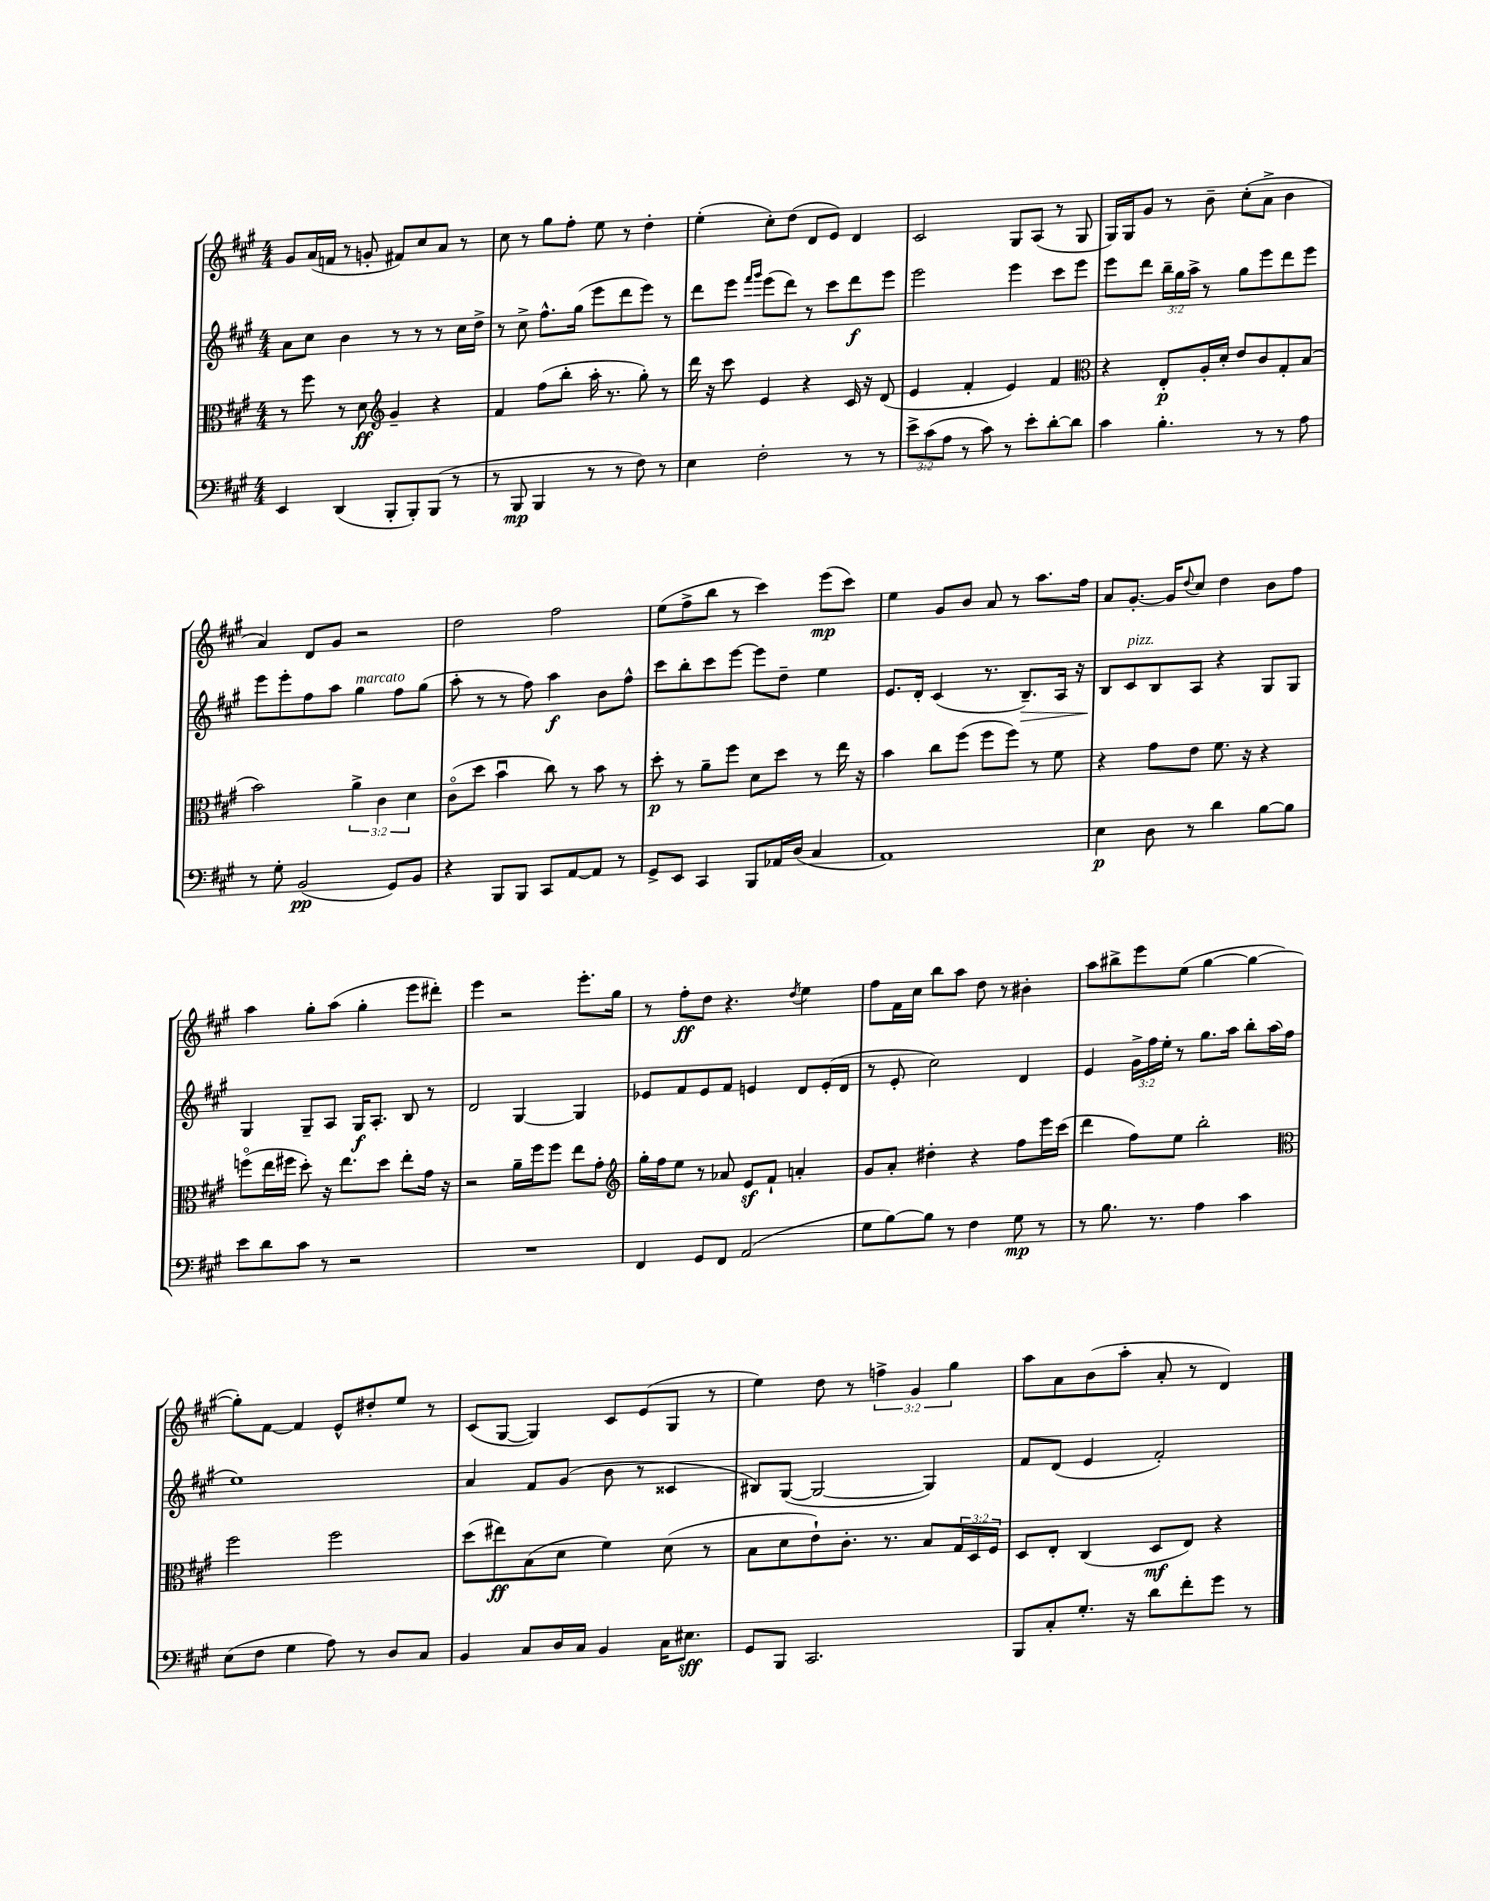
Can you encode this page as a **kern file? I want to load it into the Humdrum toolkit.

**kern	**kern	**kern	**kern
*staff4	*staff3	*staff2	*staff1
*clefF4	*clefC3	*clefG2	*clefG2
*k[f#c#g#]	*k[f#c#g#]	*k[f#c#g#]	*k[f#c#g#]
*M4/4	*M4/4	*M4/4	*M4/4
4EE	8r	8a	8g#
.	8ff#	8cc#	(16a
.	.	.	16f
(4DD	8r	4b	8r
.	8d	.	8g'
*	*clefG2	*	*
8BBB'	4g#~	8r	8f#)
8BBB')	.	8r	8cc#
(8BBB	4r	8r	8a
8r	.	16cc#	8r
.	.	16dd^	.
=	=	=	=
8r	4f#	8r	8cc#
8BBB	.	8cc#^	8r
4BBB	(8ff#	8.ff#^^	8gg#
.	8bb'	.	8ff#'
.	.	(16gg#	.
8r	16aa'	8eee	8ee
.	8.r	.	.
8r	.	8ddd	8r
8F#)	8gg#')	8eee)	4dd'
8r	8r	8r	.
=	=	=	=
4E	16ddd	8ddd	(4ee'
.	16r	.	.
.	8ccc#	8eee	.
.	.	16qqfff#	.
.	.	16qqggg#	.
2F#'	4e	(8eee	8cc#')
.	.	8ddd)	(8dd
.	4r	8r	8d
.	.	8ccc#	8e)
8r	16c#	8ddd	4d
.	16r	.	.
8r	(8d	8eee	.
=	=	=	=
12e^	4e	2eee	2c#
(12c#	.	.	.
12A	.	.	.
8r	4f#'	.	.
8c#)	.	.	.
8r	4e)	4eee	8G#
8e'	.	.	(8A
[8d'	4f#	8ccc#	8r
8d]	.	8eee	8G#
=	=	=	=
*	*clefC3	*	*
4c#	4r	8eee	16G#)
.	.	.	16G#
.	.	8ddd	8g#
4.B'	8E'	24bb~	8r
.	.	24gg#	.
.	.	24aa^	.
.	16A'	8r	8b~
.	16d'	.	.
.	8e	8gg#	(8cc#'
8r	8c#	8eee	8a^
8r	8G#'	8ddd	4b
8A	(8B	8eee	.
=	=	=	=
8r	2b)	8eee	4a)
8G#'	.	8eee'	.
(2BB	.	8ff#	8d
.	.	8aa	8g#
.	6a^	4gg#	2r
.	6c#	.	.
8GG#)	.	8ff#	.
.	6d	.	.
8BB	.	(8gg#	.
=	=	=	=
4r	(8c#o	8aa'	2dd
.	8dd	8r	.
8BBB	4bu	8r	.
8BBB	.	8ff#)	.
8CC#	8cc#)	4aa	2ff#
[8AA	8r	.	.
8AA]	8b	8b	.
8r	8r	8ff#^^	.
=	=	=	=
8GG#^	8dd'	8ccc#	(8ee
8EE	8r	8bb'	8ff#^
4CC#	8a~	8ccc#	8bb
.	8ff#	[8eee	8r
8BBB	8d	8eee]	4ccc#)
16AA-	8dd	8dd~	.
(16D	.	.	.
4C#	8r	4ee	(8eee
.	16ee	.	8ccc#)
.	16r	.	.
=	=	=	=
1AA)	4b	8.e	4ee
.	.	16d'	.
.	8cc#	(4c#	8g#
.	(8ff#	.	8b
.	8ff#	8.r	8a
.	8ff#)	.	8r
.	.	8.B~)	.
.	8r	.	8.aa
.	8f#	16A	.
.	.	16r	16ff#
=	=	=	=
4E	4r	8B	8a
.	.	8c#	[8.g#'
8D	8g#	8B	.
.	.	.	16g#]
.	.	.	8qqdd
8r	8e	8A	8cc#
4d	8.f#	4r	4dd
.	16r	.	.
[8B	4r	8G#	8b
8B]	.	8G#	8ff#
=	=	=	=
8e	(8ffo	4G#	4aa
8d	16ee	.	.
.	16ff#	.	.
8c#	8dd')	8G#~	8gg#'
8r	16r	8A	(8aa
.	8.ee	.	.
2r	.	16G#	4gg#'
.	.	8.A'	.
.	8dd	.	.
.	8ee'	8B	8eee
.	16g#	8r	8ddd#')
.	16r	.	.
=	=	=	=
1r	2r	2d	4eee
.	.	.	2r
.	16a~	[4G#	.
.	16ff#	.	.
.	8ff#	.	.
.	8ee	4G#]	8.eee'
.	8g#'	.	.
.	.	.	16gg#
=	=	=	=
*	*clefG2	*	*
4FF#	16gg#'	8e-	8r
.	16ff#	.	.
.	8ee	8f#	8ff#'
8GG#	8r	8e-	8dd
8FF#	8a-	8f#	4.r
(2AA	8e	4e	.
.	8f#`	.	.
.	.	.	8qdd
.	4a'	8d	4ee
.	.	(16e'	.
.	.	16d	.
=	=	=	=
8G#	8g#	8r	8ff#
[8B)	8a'	8e'	16f#
.	.	.	16cc#
8B]	4dd#'	2cc#)	8bb
8r	.	.	8aa
4F#	4r	.	8dd
.	.	.	8r
8G#	8ff#	4d	4b#'
8r	16eee	.	.
.	(16ccc#	.	.
=	=	=	=
8r	4ddd	4e	8aa
8.B	.	.	8bb#^
.	8ff#)	24g#^	8eee
.	.	24ff#	.
8.r	.	.	.
.	.	24ee'	.
.	8ee	8r	(8ee
4A	2bb'	8.gg#	[4gg#
.	.	16aa	.
4c#	.	8bb'	4gg#_
.	.	(16aa	.
.	.	16ff#	.
=	=	=	=
*	*clefC3	*	*
(8E	2ff#	1ee)	8gg#'])
8F#	.	.	[8f#
4G#	.	.	4f#]
8A)	2ff#	.	8e^^
8r	.	.	8dd#'
8D	.	.	8ee
8C#	.	.	8r
=	=	=	=
4BB	(8dd	4a	(8c#
.	8ee#)	.	[8G#
8C#	(8B	8f#	4G#])
16D	8d	(8g#	.
16C#	.	.	.
4BB	4f#)	8b	8c#
.	.	8r	(8e
16C#	(8d	4c##	8G#
8.E#	.	.	.
.	8r	.	8r
=	=	=	=
8GG#	8B	8B#)	4ee)
8BBB	8d	([8G#	.
2.CC#	8e`)	2G#_	8dd
.	8.c#'	.	8r
.	.	.	6ff^
.	8.r	.	.
.	.	.	6g#
.	8B	4G#])	.
.	.	.	6gg#
.	24G#	.	.
.	24D	.	.
.	24F#	.	.
=	=	=	=
8BBB	8D	8f#	8aa
8C#'	8E'	(8d	8a
8.G#'	(4C#	4e	(8b
.	.	.	8aa'
16r	.	.	.
8d	8D	2f#')	8a'
8f#'	8E)	.	8r
8g#	4r	.	4d)
8r	.	.	.
==	==	==	==
*-	*-	*-	*-
